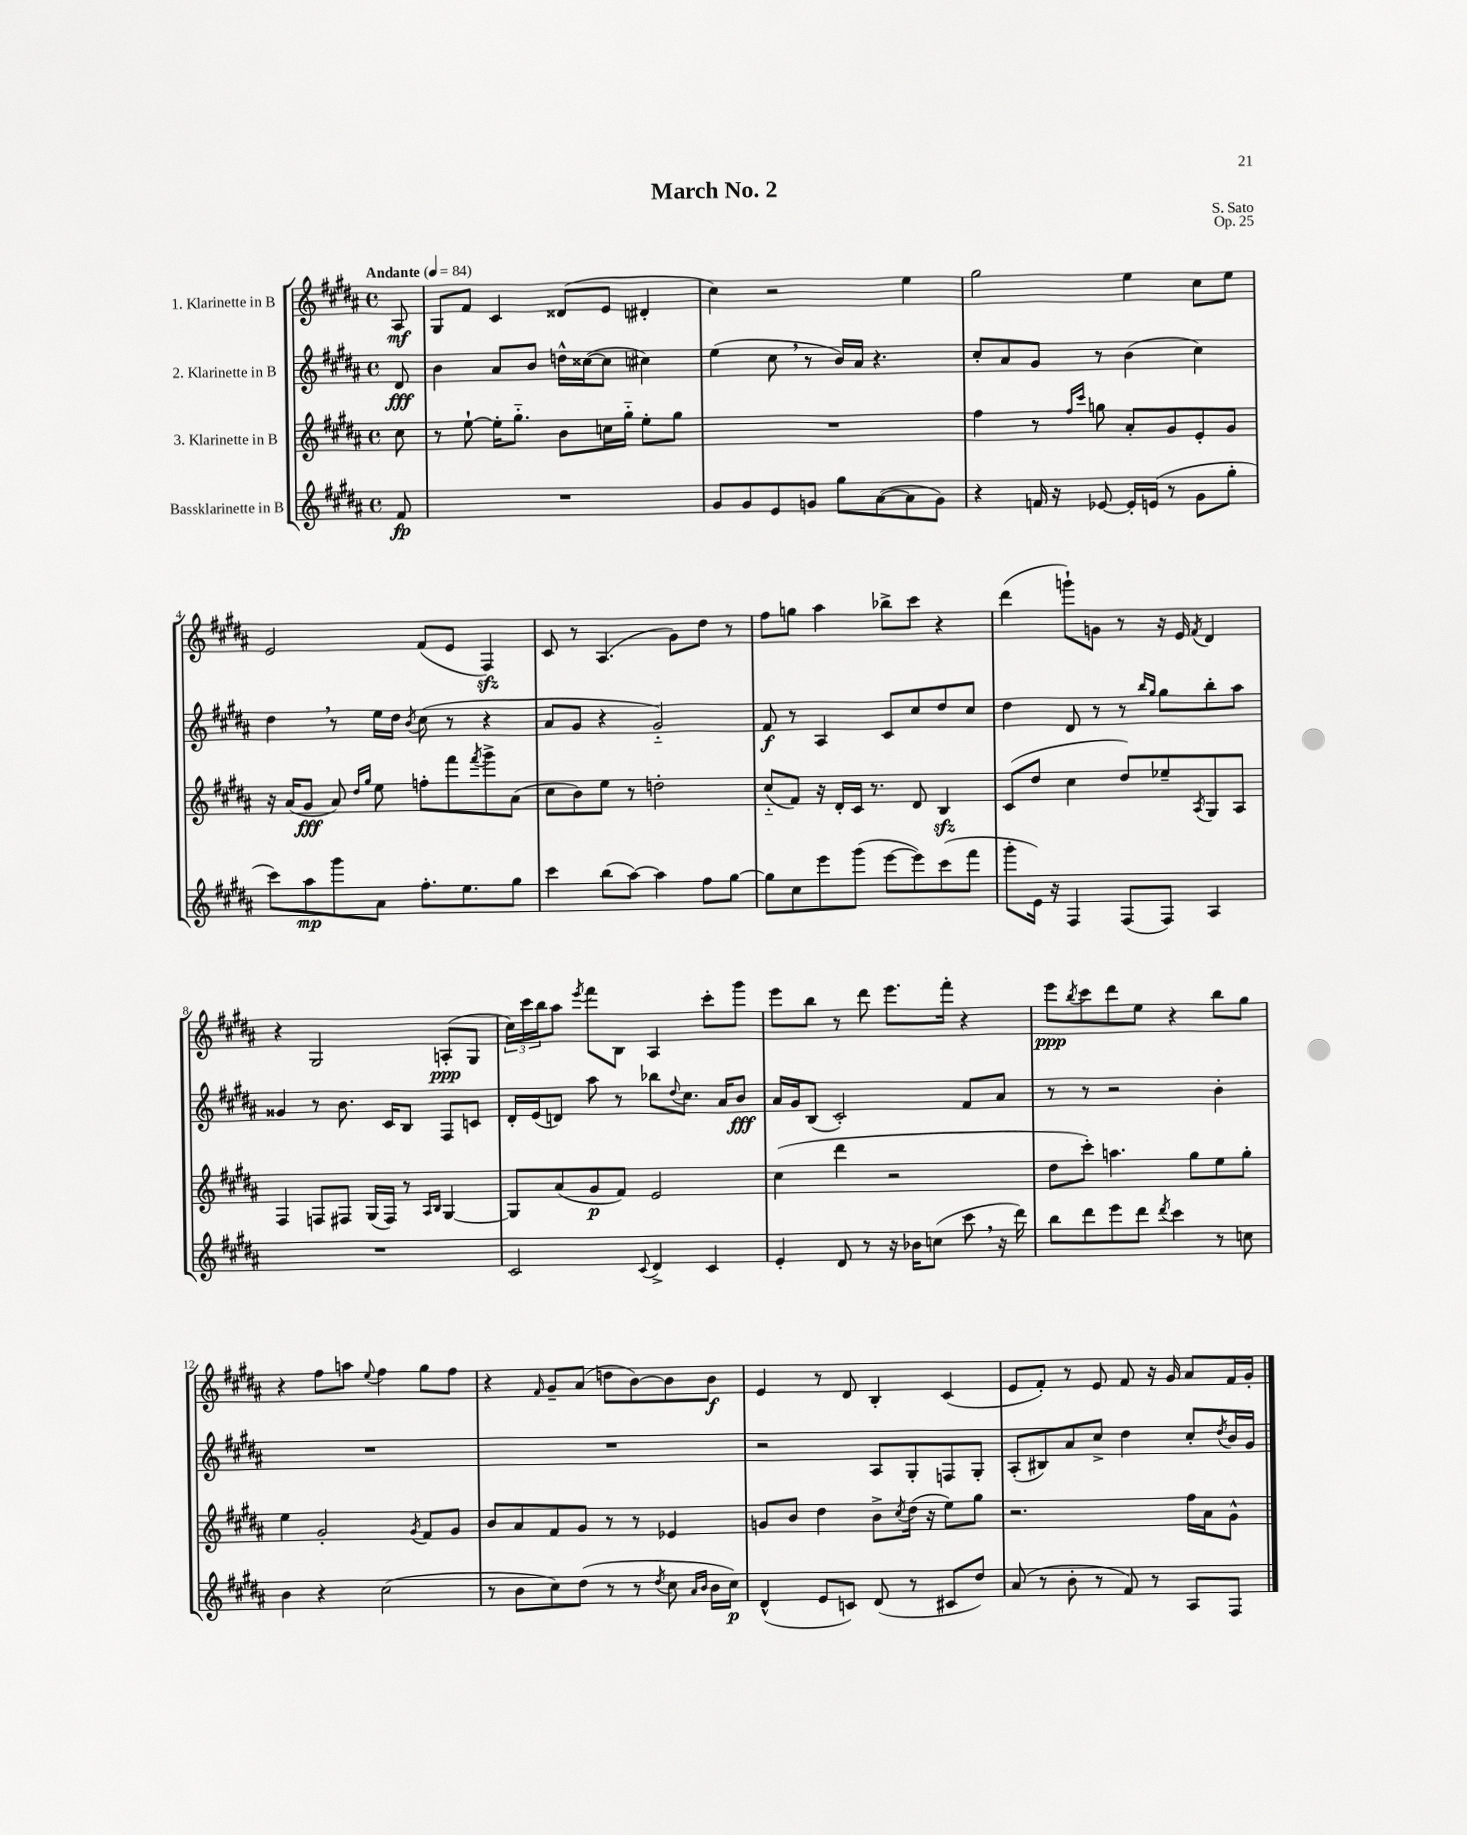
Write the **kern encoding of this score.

**kern	**dynam	**kern	**dynam	**kern	**dynam	**kern	**dynam
*part4	*part4	*part3	*part3	*part2	*part2	*part1	*part1
*staff4	*staff4	*staff3	*staff3	*staff2	*staff2	*staff1	*staff1
*I"Bassklarinette in B	*	*I"3. Klarinette in B	*	*I"2. Klarinette in B	*	*I"1. Klarinette in B	*
*clefG2	*	*clefG2	*	*clefG2	*	*clefG2	*
*k[f#c#g#d#a#]	*	*k[f#c#g#d#a#]	*	*k[f#c#g#d#a#]	*	*k[f#c#g#d#a#]	*
*M4/4	*	*M4/4	*	*M4/4	*	*M4/4	*
*met(c)	*	*met(c)	*	*met(c)	*	*met(c)	*
*MM84	*	*MM84	*	*MM84	*	*MM84	*
=	=	=	=	=	=	=	=
!	!	!	!	!	!	!LO:TX:a:B:t=Andante	!
8f#/	fp	8cc#\	.	8d#/	fff	8A#/	mf
=1	=1	=1	=1	=1	=1	=1	=1
1r	.	8r	.	4b\	.	8G#/L	.
.	.	[8ee`\	.	.	.	8f#/J	.
.	.	16ee'\KL]	.	8a#/L	.	4c#/	.
.	.	8.gg#\J	.	.	.	.	.
.	.	.	.	8b/J	.	.	.
.	.	8b\L	.	16ddn^^\LL	.	(8d##X/L	.
.	.	.	.	([16cc##X\J	.	.	.
.	.	16ccn\L	.	8cc##\J]	.	8e/J	.
.	.	16gg#\JJ	.	.	.	.	.
.	.	8ee'\L	.	4cc#X\)	.	4d#X'/	.
.	.	8gg#\J	.	.	.	.	.
=2	=2	=2	=2	=2	=2	=2	=2
8g#/L	.	1r	.	(4ee\	.	4cc#\)	.
8g#/	.	.	.	.	.	.	.
8e/	.	.	.	8cc#,\	.	2r	.
8gn/J	.	.	.	8r	.	.	.
8gg#\L	.	.	.	16b/LL)	.	.	.
.	.	.	.	16a#/JJ	.	.	.
([8a#\	.	.	.	4.r	.	.	.
8a#\]	.	.	.	.	.	4ee\	.
8g\J)	.	.	.	.	.	.	.
=3	=3	=3	=3	=3	=3	=3	=3
4r	.	4ff#\	.	8cc#'/L	.	2gg#\	.
.	.	.	.	8a#/	.	.	.
16fn/	.	8r	.	8g#/J	.	.	.
16r	.	.	.	.	.	.	.
.	.	16qqff#/LL	.	.	.	.	.
.	.	16qqccc#/JJ	.	.	.	.	.
[8e-X/	.	8ggn\	.	8r	.	.	.
16e-'/LL]	.	8a#'/L	.	(4b\	.	4ee\	.
(16en/JJ	.	.	.	.	.	.	.
8r	.	8g#/	.	.	.	.	.
8g#\L	.	8e'/	.	4cc#\)	.	8cc#\L	.
8gg#'\J	.	8g#/J	.	.	.	8ee\J	.
!!LO:LB:g=z
=4	=4	=4	=4	=4	=4	=4	=4
8ccc#\L)	.	16r	.	4dd#,\	.	2e/	.
.	.	(16a#/KL	.	.	.	.	.
8aa#\	mp	8g#/J	fff	.	.	.	.
8ggg#\	.	8a#/)	.	8r	.	.	.
.	.	16qqdd#/LL	.	.	.	.	.
.	.	16qqgg#/JJ	.	.	.	.	.
8a#\J	.	8ee\	.	16ee\LL	.	.	.
.	.	.	.	16dd#\JJ	.	.	.
.	.	.	.	8qb/	.	.	.
8.ff#'\L	.	8ffn'\L	.	(8cc#\	.	(8f#/L	.
.	.	8fff#\	.	8r	.	8e/J	.
8.ee\	.	.	.	.	.	.	.
.	.	8qfff#/	.	.	.	.	.
.	.	8ggg#^\	.	4r	.	4F#zz/)	.
8gg#\J	.	(8a#\J	.	.	.	.	.
=5	=5	=5	=5	=5	=5	=5	=5
4ccc#\	.	8cc#\L	.	8a#/L	.	8c#/	.
.	.	8b\)	.	8g#/J	.	8r	.
(8bb\L	.	8ee\J	.	4r	.	(4.A#/	.
[8aa#\J)	.	8r	.	.	.	.	.
4aa#\]	.	2ddn'\	.	2g#/)	.	.	.
.	.	.	.	.	.	8g#\L)	.
8ff#\L	.	.	.	.	.	8dd#\J	.
[8gg#\J	.	.	.	.	.	8r	.
=6	=6	=6	=6	=6	=6	=6	=6
8gg#\L]	.	(8cc#/L	.	8f#/	f	8ff#\L	.
8cc#\	.	8f#/J)	.	8r	.	8ggn\J	.
8eee\	.	16r	.	4A#/	.	4aa#\	.
.	.	16d#'/LL	.	.	.	.	.
(8ggg#\J	.	16c#/JJ	.	.	.	.	.
.	.	8.r	.	.	.	.	.
[8eee\L	.	.	.	8c#/L	.	8bb-X^\L	.
8eee\])	.	8d#/	.	8cc#/	.	8ccc#\J	.
(8ccc#\	.	4Bzz/	.	8dd#/	.	4r	.
8fff#\J	.	.	.	8cc#/J	.	.	.
=7	=7	=7	=7	=7	=7	=7	=7
8ggg#'\L	.	(8c#/L	.	4dd#\	.	(4ddd#\	.
16e\Jk)	.	8dd#/J	.	.	.	.	.
16r	.	.	.	.	.	.	.
4F#/	.	4cc#\	.	8d#/	.	8gggn`\L)	.
.	.	.	.	8r	.	8gn\J	.
(8F#/L	.	8dd#/L)	.	8r	.	8r	.
.	.	.	.	16qqbb/LL	.	.	.
.	.	.	.	16qqgg#/JJ	.	.	.
8F#/J)	.	8ee-X~/	.	8gg#\L	.	16r	.
.	.	.	.	.	.	16e/	.
.	.	8qA#/	.	.	.	8qf#/	.
4A#/	.	8G#/	.	8bb'\	.	4d#/	.
.	.	8A#/J	.	8aa#\J	.	.	.
!!LO:LB:g=z
=8	=8	=8	=8	=8	=8	=8	=8
1r	.	4F#/	.	4g##X/	.	4r	.
.	.	8Fn/L	.	8r	.	2G#/	.
.	.	8F#X/J	.	8.b\	.	.	.
.	.	(16G#/LL	.	.	.	.	.
.	.	16F#/JJ)	.	16c#/KL	.	.	.
.	.	8r	.	8B/J	.	.	.
.	.	16qqA#/LL	.	.	.	.	.
.	.	16qqB/JJ	.	.	.	.	.
.	.	[4G#/	.	8F#/L	.	(8An'/L	ppp
.	.	.	.	8cn/J	.	8G#/J	.
=9	=9	=9	=9	=9	=9	=9	=9
2c#/	.	8G#/L]	.	16d#'/LL	.	24cc#\LL)	.
.	.	.	.	.	.	24ccc#\	.
.	.	.	.	(16e/J	.	.	.
.	.	.	.	.	.	24bb\J	.
.	.	(8a#/	.	8dn/J)	.	8aa#\J	.
.	.	.	.	.	.	8qeee/	.
.	.	8g#/	p	8aa#\	.	8fff#\L	.
.	.	8f#/J)	.	8r	.	8B\J	.
8qqc#/	.	.	.	.	.	.	.
4d#^/	.	2e/	.	8bb-X\L	.	4A#/	.
.	.	.	.	8qqdd#/	.	.	.
.	.	.	.	8.cc#\J	.	.	.
4c#/	.	.	.	.	.	8ccc#'\L	.
.	.	.	.	16a#/KL	.	.	.
.	.	.	.	8b/J	fff	8ggg#\J	.
=10	=10	=10	=10	=10	=10	=10	=10
4e'/	.	(4cc#\	.	16a#/LL	.	8eee\L	.
.	.	.	.	16g#/J	.	.	.
.	.	.	.	(8B/J	.	8bb\J	.
8d#/	.	4ddd#\	.	2c#'/)	.	8r	.
8r	.	.	.	.	.	8ddd#\	.
16r	.	2r	.	.	.	8.eee\L	.
16b-X\KL	.	.	.	.	.	.	.
(8ccn\J	.	.	.	.	.	.	.
.	.	.	.	.	.	16fff#'\Jk	.
8ccc#,\	.	.	.	8f#/L	.	4r	.
16r	.	.	.	8a#/J	.	.	.
16ddd#\)	.	.	.	.	.	.	.
=11	=11	=11	=11	=11	=11	=11	=11
8bb\L	.	8dd#\L	.	8r	.	8eee\L	ppp
.	.	.	.	.	.	8qbb/	.
8ddd#\	.	8ccc#'\J)	.	8r	.	8ccc#\	.
8eee\	.	4.aan\	.	2r	.	8ddd#\	.
8ddd#\J	.	.	.	.	.	8ee\J	.
8qddd#/	.	.	.	.	.	.	.
4ccc#\	.	.	.	.	.	4r	.
.	.	8gg#\L	.	.	.	.	.
8r	.	8ee\	.	4b'\	.	8bb\L	.
8ccn\	.	8gg#'\J	.	.	.	8gg#\J	.
!!LO:LB:g=z
=12	=12	=12	=12	=12	=12	=12	=12
4b\	.	4ee\	.	1r	.	4r	.
4r	.	2g#'/	.	.	.	8ff#\L	.
.	.	.	.	.	.	8aan\J	.
.	.	.	.	.	.	8qqee/	.
(2cc#\	.	.	.	.	.	4ff#\	.
.	.	8qg#/	.	.	.	.	.
.	.	8f#/L	.	.	.	8gg#\L	.
.	.	8g#/J	.	.	.	8ff#\J	.
=13	=13	=13	=13	=13	=13	=13	=13
8r	.	8b/L	.	1r	.	4r	.
8b\L	.	8a#/	.	.	.	.	.
.	.	.	.	.	.	16qqf#/	.
8cc#\)	.	8f#/	.	.	.	8g#~/L	.
(8dd#\J	.	8g#/J	.	.	.	(8a#/J	.
8r	.	8r	.	.	.	8ddn\L	.
8r	.	8r	.	.	.	[8b\)	.
8qdd#/	.	.	.	.	.	.	.
8cc#\	.	4e-X/	.	.	.	8b\]	.
16qqa#/LL	.	.	.	.	.	.	.
16qqb/JJ	.	.	.	.	.	.	.
16b\LL	.	.	.	.	.	8b\J	f
16cc#\JJ)	p	.	.	.	.	.	.
=14	=14	=14	=14	=14	=14	=14	=14
(4d#^^/	.	8gn/L	.	2r	.	4e/	.
.	.	8b/J	.	.	.	.	.
8e/L	.	4dd#\	.	.	.	8r	.
8cn/J)	.	.	.	.	.	8d#/	.
(8d#/	.	8b^\L	.	8A#/L	.	4B'/	.
.	.	8qcc#/	.	.	.	.	.
8r	.	(16dd#\Jk	.	8G#'/	.	.	.
.	.	16r	.	.	.	.	.
8c#X/L	.	8ee\L)	.	8Fn/	.	(4c#/	.
8dd#/J)	.	8gg#\J	.	8G#'/J	.	.	.
=15	=15	=15	=15	=15	=15	=15	=15
(8a#/	.	2.r	.	(8A#'/L	.	8e/L	.
8r	.	.	.	8B#X/)	.	8f#'/J)	.
8b'\	.	.	.	8a#/	.	8r	.
8r	.	.	.	8cc#^/J	.	8e/	.
8f#/)	.	.	.	4dd#\	.	8f#/	.
8r	.	.	.	.	.	16r	.
.	.	.	.	.	.	16g#/	.
8A#/L	.	16ff#\LL	.	8cc#'/L	.	8a#/L	.
.	.	16a#\J	.	.	.	.	.
.	.	.	.	8qdd#/	.	.	.
8F#/J	.	8g#^^\J	.	16b/L	.	16f#/L	.
.	.	.	.	16g#/JJ	.	16g#'/JJ	.
==	==	==	==	==	==	==	==
*-	*-	*-	*-	*-	*-	*-	*-
